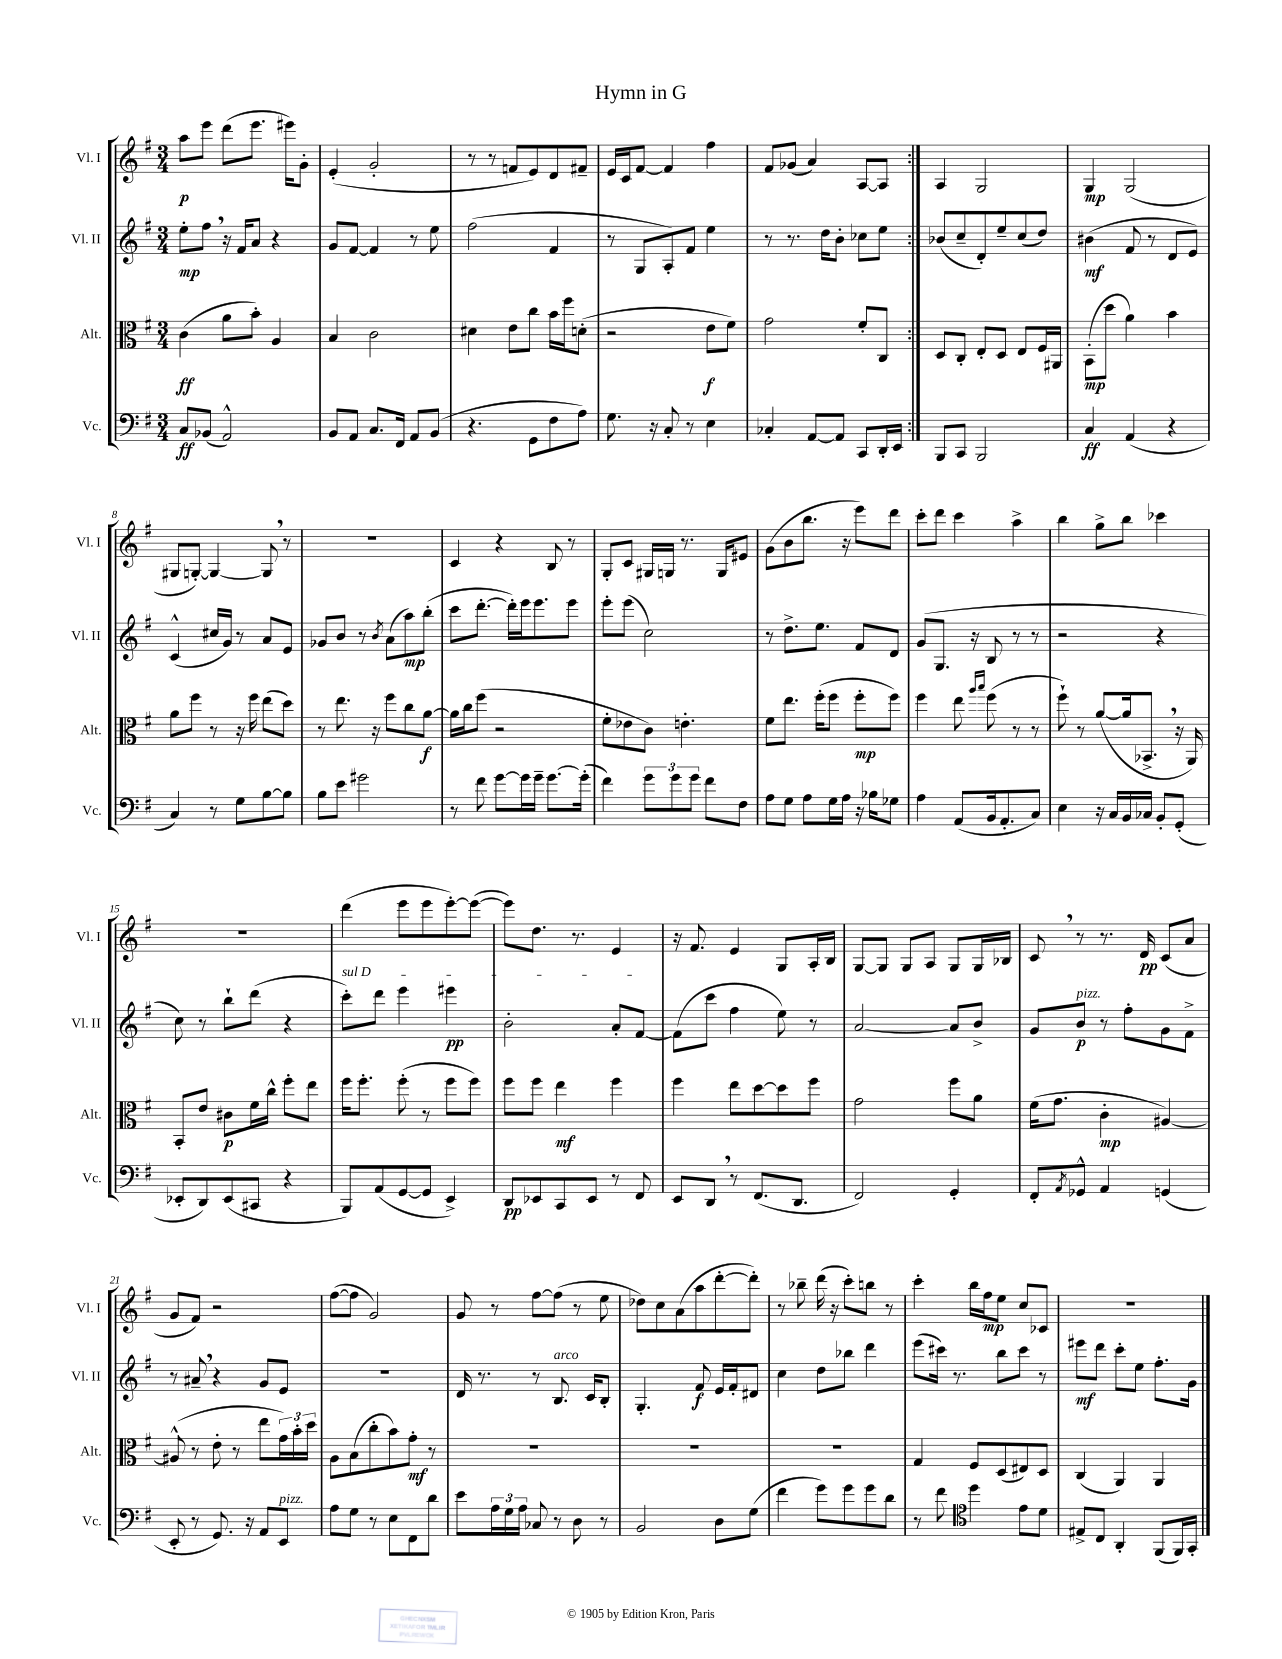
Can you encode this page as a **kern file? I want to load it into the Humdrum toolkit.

**kern	**kern	**kern	**kern
*staff4	*staff3	*staff2	*staff1
*clefF4	*clefC3	*clefG2	*clefG2
*k[f#]	*k[f#]	*k[f#]	*k[f#]
*M3/4	*M3/4	*M3/4	*M3/4
8C/L	(4c\	8ee'\L	8aa\L
(8BB-/J	.	8ff#\J	8eee\J
2AA^^/)	8a\L	16r	(8ddd\L
.	.	16f#/LK	.
.	8b'\J)	8a/J	8.eee\J
.	4A/	4r	.
.	.	.	16eee#\LK)
.	.	.	8g'\J
=	=	=	=
8BB/L	4B/	8g/L	(4e'/
8AA/J	.	[8f#/J	.
8.C/L	2c\	4f#/]	2g'/
16FF#/Jk	.	.	.
8AA/L	.	8r	.
(8BB/J	.	8ee\	.
=	=	=	=
4.r	4d#\	(2ff#\	8r
.	.	.	8r
.	8e\L	.	8f/L
8GG\L	8cc\J	.	8e/)
8F#\	16b\LL	4f#/	8d/
.	16ff#\J	.	.
8A\J)	(8d'\J	.	8f#~/J
=	=	=	=
8.G\	2r	8r	16e/LL
.	.	.	16c/J
.	.	8G/L	[8f#/J
16r	.	.	.
8C'/	.	8A'/)	4f#/]
8r	.	8f#/J	.
4E\	8e\L	4ee\	4ff#\
.	8f#\J)	.	.
=	=	=	=
4C-'/	2g\	8r	8f#/L
.	.	8.r	(8g-/J
[8AA/L	.	.	4a/)
.	.	16dd\LK	.
8AA/]J	.	8b'\J	.
8CC/L	8f#'/L	8cc-\L	[8A/L
16DD'/L	8C/J	8ee\J	8A/]J
16EE/JJ	.	.	.
=:|!	=:|!	=:|!	=:|!
8BBB/L	8D/L	(8b-/L	4A/
8CC/J	8C'/J	8cc~/	.
2BBB/	8E'/L	8d'/)	2G/
.	8D/J	8ee~/	.
.	8E/L	(8cc/	.
.	16F#/L	8dd/J)	.
.	16AA#/JJ	.	.
=	=	=	=
4C/	(8BB'\L	(4b#\	4G/
.	8dd\J	.	.
(4AA/	4a\)	8f#/	(2G/
.	.	8r	.
4r	4b\	8d/L	.
.	.	8e/J)	.
=	=	=	=
4C/)	8a\L	(4c^^/	8G#/L
.	8ff#\J	.	[8G'/J)
8r	8r	16cc#/LL	4G/_
.	.	16g/JJ)	.
8G\L	16r	8r	.
.	16ff#\	.	.
[8B\	(8ee\L	8a/L	8G/]
8B\]J	8dd\J)	8e/J	8r
=	=	=	=
8B\L	8r	8g-/L	2.r
8e\J	8.ee\	8b/J	.
2g#\	.	8r	.
.	16r	.	.
.	.	8qb/	.
.	8ff#\L	(8a\L	.
.	8cc\	8aa\)	.
.	[8a\J	(8bb'\J	.
=	=	=	=
8r	16a\]LL	8ccc\L	4c/
.	16cc\J	.	.
8f#\	(8ff#\J	[8.ddd'\J	.
[8g\L	2r	.	4r
.	.	16ddd'\]LL)	.
16g\]L	.	16eee\J	.
16g~\JJ	.	8.eee\	.
[8.g\L	.	.	8B/
.	.	8eee\J	8r
(16g'\]Jk	.	.	.
=	=	=	=
4f#\)	8f#'\L	8eee'\L	8G'/L
.	8e-\	(8eee\J	8c/J
12g\L	8c\J)	2cc\)	16G#/LL
.	.	.	16G/JJ
12g\	.	.	.
.	4.e'\	.	8.r
12g\J	.	.	.
8f#\L	.	.	.
.	.	.	16G/LK
8F#\J	.	.	8e#/J
=	=	=	=
8A\L	8f#\L	8r	(8g\L
8G\J	8.ee\J	8.dd^\L	8b\
8A\L	.	.	8.bb\J
.	(16ff#'\LK	8.ee\J	.
16G\L	8ff#\J	.	.
16A\JJ	.	.	16r
16r	8ff#'\L	8f#/L	8eee\L)
16B-\LK	.	.	.
8G-\J	8ff#\J)	8d/J	8ddd\J
=	=	=	=
4A\	4ff#\	(8g/L	8ccc'\L
.	.	8.G/J	8ddd\J
(8AA/L	8ee\	.	4ccc\
.	.	16r	.
.	16qqaa/LL	.	.
.	16qqbb/JJ	.	.
16BB/k	(8ff#\	8B/	.
8.AA'/	.	.	.
.	8r	8r	4aa^\
8C/J)	8r	8r	.
=	=	=	=
4E\	8ff#`\)	2r	4bb\
.	8r	.	.
16r	([8a/L	.	8gg^\L
16C/LL	.	.	.
16BB/	16a/]k	.	8bb\J
16C-/JJ	8.BB-^/J	.	.
8BB'/L	.	4r	4ccc-\
(8GG'/J	16r	.	.
.	16AA/)	.	.
=	=	=	=
8EE-'/L	8BB'/L	8cc\)	2.r
8DD/)	8e/J	8r	.
(8EE-/	8c#\L	8bb`\L	.
8CC#/J	16f#\L	(8ddd\J	.
.	16cc^^\JJ	.	.
4r	8ff#'\L	4r	.
.	8ee\J	.	.
=	=	=	=
8BBB/L)	16ff#\LK	8ccc'\L)	(4ddd\
.	8.ff#'\J	.	.
(8AA/	.	8ddd\J	.
[8GG/	(8ff#'\	4eee\	8eee\L
8GG/]J	8r	.	8eee\
4EE^/)	8ff#\L	4eee#\	[8eee'\)
.	8ff#\J)	.	(8eee\_J
=	=	=	=
8DD/L	8ff#\L	2b'\	8eee\]L)
8EE-/	8ff#\J	.	8.dd\J
8CC/	4ee\	.	.
.	.	.	8.r
8EE-/J	.	.	.
8r	4ff#\	8a'/L	4e/
8FF#/	.	[8f#/J	.
=	=	=	=
8EE/L	4ff#\	(8f#\]L	16r
.	.	.	8.f#/
8DD/J	.	8ccc\J	.
8r	8ee\L	4ff#\	4e/
(8.FF#/L	[8dd\	.	.
.	8dd\]	8ee\)	8G/L
8.DD/J	.	.	.
.	8ff#\J	8r	16A'/L
.	.	.	16B/JJ
=	=	=	=
2FF#/)	2g\	[2a/	[8G/L
.	.	.	8G/]J
.	.	.	8G/L
.	.	.	8A/J
4GG'/	8ff#\L	8a/]L	8G/L
.	8a\J	8b^/J	16G/L
.	.	.	16B-/JJ
=	=	=	=
8FF#'/L	(16f#\LK	8g/L	8c/
.	8.g\J	.	.
8qAA/	.	.	.
8GG-^^/J	.	8b/J	8r
4AA/	4c'\	8r	8.r
.	.	8ff#'\L	.
.	.	.	16d/
(4GG/	[4A#/)	8g\	(8c/L
.	.	8f#^\J	8a/J
=	=	=	=
8EE'/	(8A#^^/]	8r	8g/L
8r	8r	8a#~/	8f#/J)
8.GG/)	8e'\	4r	2r
.	8r	.	.
16r	.	.	.
8AA/L	8ee\L	8g/L	.
8EE/J	24g\L)	8e/J	.
.	24b'\	.	.
.	24dd\JJ	.	.
=	=	=	=
8A\L	8A\L	2.r	([8ff#\L
8G\J	(8B\	.	8ff#\]J
8r	8cc'\	.	2g/)
8E\L	8b\)	.	.
8FF#\	8g'\J	.	.
8d\J	8r	.	.
=	=	=	=
8e\L	2.r	16d/	8g/
.	.	8.r	.
24A\L	.	.	8r
24G\	.	.	.
24A\JJ	.	.	.
8C-/	.	8r	[8ff#\L
8r	.	8.B/	(8ff#\]J
8D\	.	.	8r
.	.	16c/LK	.
8r	.	8B'/J	8ee\
=	=	=	=
2BB/	2.r	4.G'/	8dd-\L)
.	.	.	8cc\
.	.	.	(8a\
.	.	8f#/	8aa\
8D\L	.	16e/LL	[8ddd'\
.	.	16f#'/J	.
(8G\J	.	8d#/J	8ddd'\]J)
=	=	=	=
4f#\	2.r	4cc\	8r
.	.	.	8bb-~\
8g\L)	.	8dd\L	(16ddd\
.	.	.	16r
8g\	.	8bb-\J	8ccc'\L)
8g\	.	4ddd\	8bb\J
8d\J	.	.	8r
=	=	=	=
8r	4G/	(8eee\L	4ccc'\
8f#\	.	16ccc#\Jk)	.
.	.	8.r	.
*clefC4	*	*	*
4dd\	8F#/L	.	16bb\LL
.	.	.	16ff#\J
.	(8D/	8bb\L	8ee\J
8e\L	8E#/)	8ccc#\J	8cc/L
8d\J	8D/J	8r	8c-/J
=	=	=	=
8E#^/L	(4C/	8eee#\L	2.r
8C/J	.	8ddd\J	.
4AA'/	4AA/)	8ccc'\L	.
.	.	8ee\J	.
(8FF#/L	4AA/	8.ff#'\L	.
16FF#/L)	.	.	.
16GG'/JJ	.	16g\Jk	.
==	==	==	==
*-	*-	*-	*-
